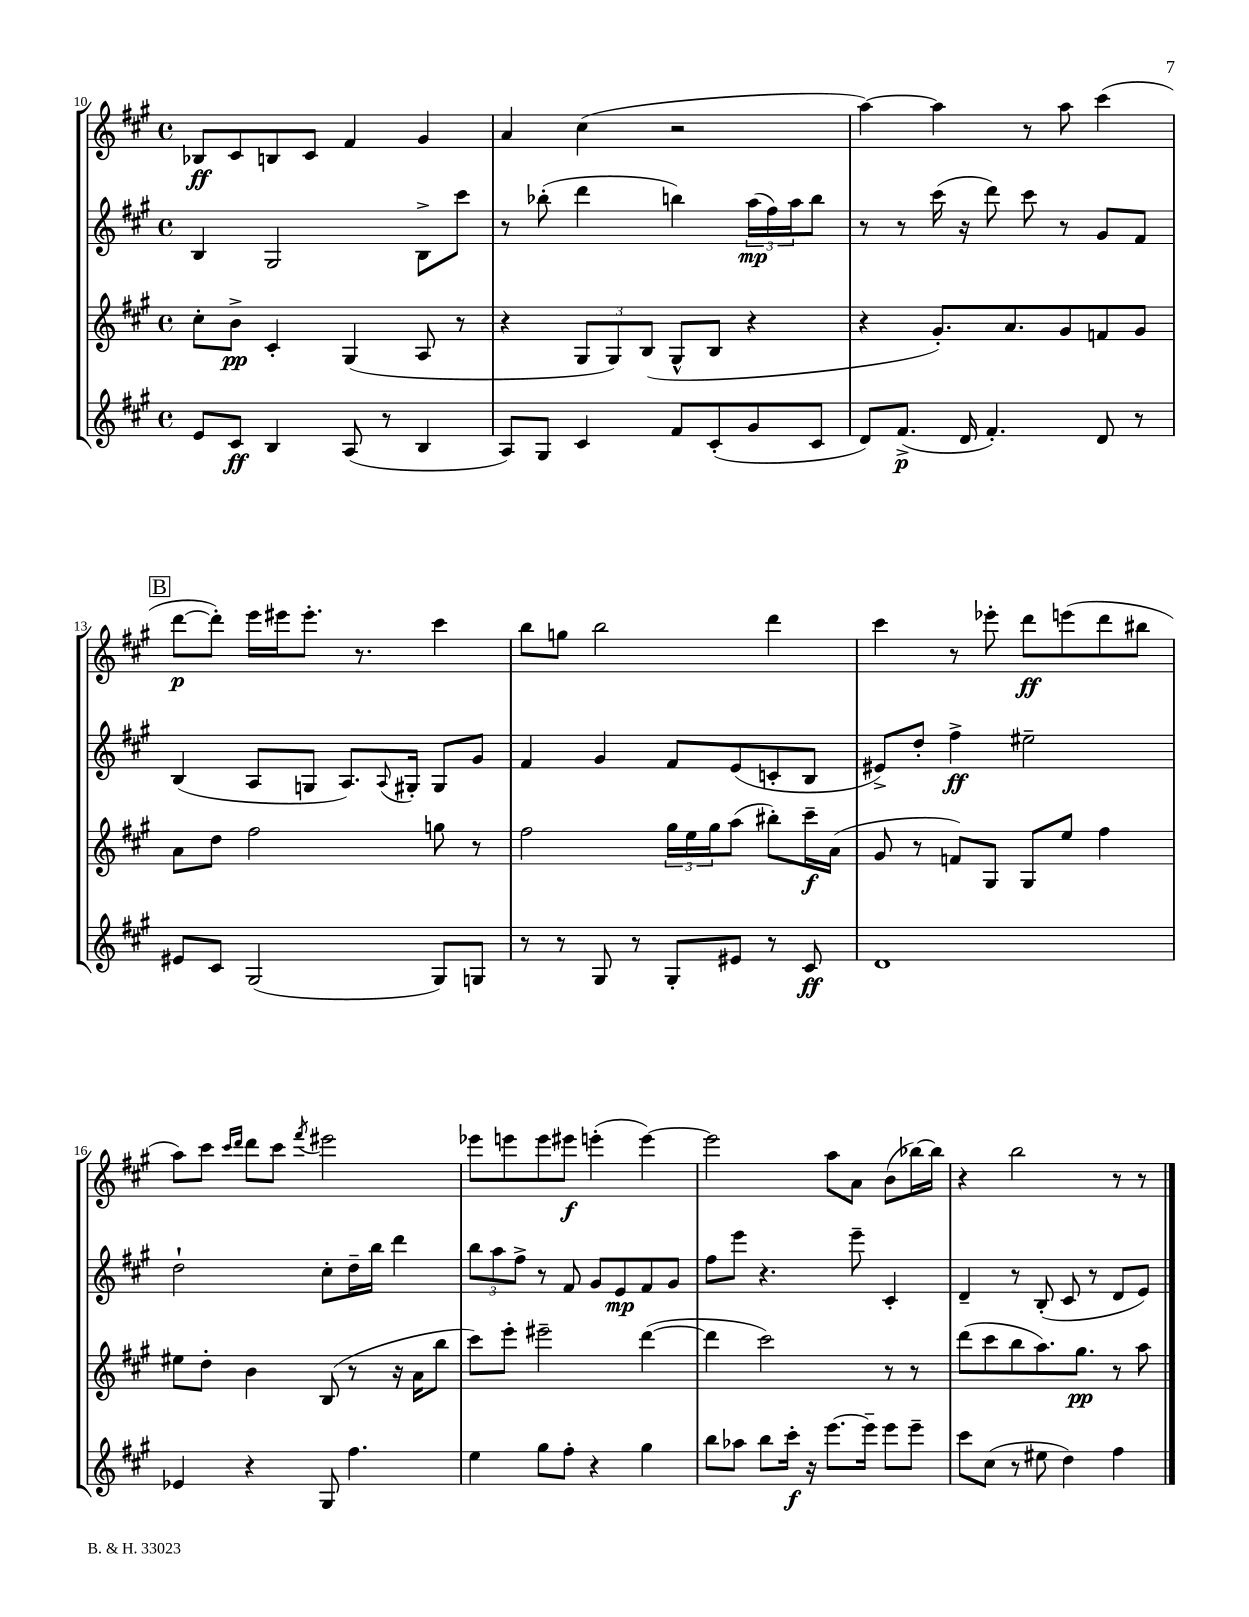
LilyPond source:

<<
\new StaffGroup <<
\new Staff = "s0" {
    \clef treble \key a \major \defaultTimeSignature \time 4/4
    bes8\ff cis'8 b8 cis'8 fis'4 gis'4 |
    a'4 cis''4( r2 |
    a''4~) a''4 r8 a''8 cis'''4( |
    \mark \markup { \box "B" } d'''8~\p d'''8-.) e'''16 eis'''16 eis'''8.-. r8. cis'''4 |
    b''8 g''8 b''2 d'''4 |
    cis'''4 r8 ees'''8-. d'''8\ff e'''8( d'''8 bis''8 |
    a''8) cis'''8 \grace { cis'''16 d'''16 } d'''8 cis'''8 \acciaccatura { fis'''8 } eis'''2 |
    ees'''8 e'''8 e'''8 eis'''8\f e'''4-.( e'''4~) |
    e'''2 a''8 a'8 b'8( bes''16~) bes''16 |
    r4 b''2 r8 r8 \bar "|." |
}
\new Staff = "s1" {
    \clef treble \key a \major \defaultTimeSignature \time 4/4
    b4 gis2 b8-> cis'''8 |
    r8 bes''8-.( d'''4 b''4) \tuplet 3/2 { a''16\mp( fis''16) a''16 } b''8 |
    r8 r8 cis'''16( r16 d'''8) cis'''8 r8 gis'8 fis'8 |
    \mark \markup { \box "B" } b4( a8 g8 a8.) \appoggiatura { a8 } gis16-. gis8 gis'8 |
    fis'4 gis'4 fis'8 e'8( c'8-. b8 |
    eis'8->) d''8-. fis''4->\ff eis''2-- |
    d''2-! cis''8-. d''16-- b''16 d'''4 |
    \tuplet 3/2 { b''8 a''8 fis''8-> } r8 fis'8 gis'8 e'8\mp fis'8 gis'8 |
    fis''8 e'''8 r4. e'''8-- cis'4-. |
    d'4-- r8 b8-.( cis'8 r8 d'8 e'8) \bar "|." |
}
\new Staff = "s2" {
    \clef treble \key a \major \defaultTimeSignature \time 4/4
    cis''8-. b'8->\pp cis'4-. gis4( a8 r8 |
    r4 \tuplet 3/2 { gis8 gis8) b8( } gis8-^ b8 r4 |
    r4 gis'8.-.) a'8. gis'8 f'8 gis'8 |
    \mark \markup { \box "B" } a'8 d''8 fis''2 g''8 r8 |
    fis''2 \tuplet 3/2 { gis''16 e''16 gis''16 } a''8( bis''8-.) cis'''16--\f a'16( |
    gis'8 r8 f'8) gis8 gis8 e''8 fis''4 |
    eis''8 d''8-. b'4 b8( r8 r16 a'16 b''8 |
    cis'''8) e'''8-. eis'''2-- d'''4~( |
    d'''4 cis'''2) r8 r8 |
    d'''8( cis'''8 b''8 a''8.) gis''8.\pp r8 a''8 \bar "|." |
}
\new Staff = "s3" {
    \clef treble \key a \major \defaultTimeSignature \time 4/4
    e'8 cis'8\ff b4 a8( r8 b4 |
    a8) gis8 cis'4 fis'8 cis'8-.( gis'8 cis'8 |
    d'8) fis'8.->\p( d'16 fis'4.-.) d'8 r8 |
    \mark \markup { \box "B" } eis'8 cis'8 gis2( gis8) g8 |
    r8 r8 gis8 r8 gis8-. eis'8 r8 cis'8\ff |
    d'1 |
    ees'4 r4 gis8 fis''4. |
    e''4 gis''8 fis''8-. r4 gis''4 |
    b''8 aes''8 b''8 cis'''16-.\f r16 e'''8.~ e'''16-- e'''8 e'''8-- |
    cis'''8 cis''8( r8 eis''8 d''4) fis''4 \bar "|." |
}
>>
>>
\layout { \context { \Score currentBarNumber = #10 } }
